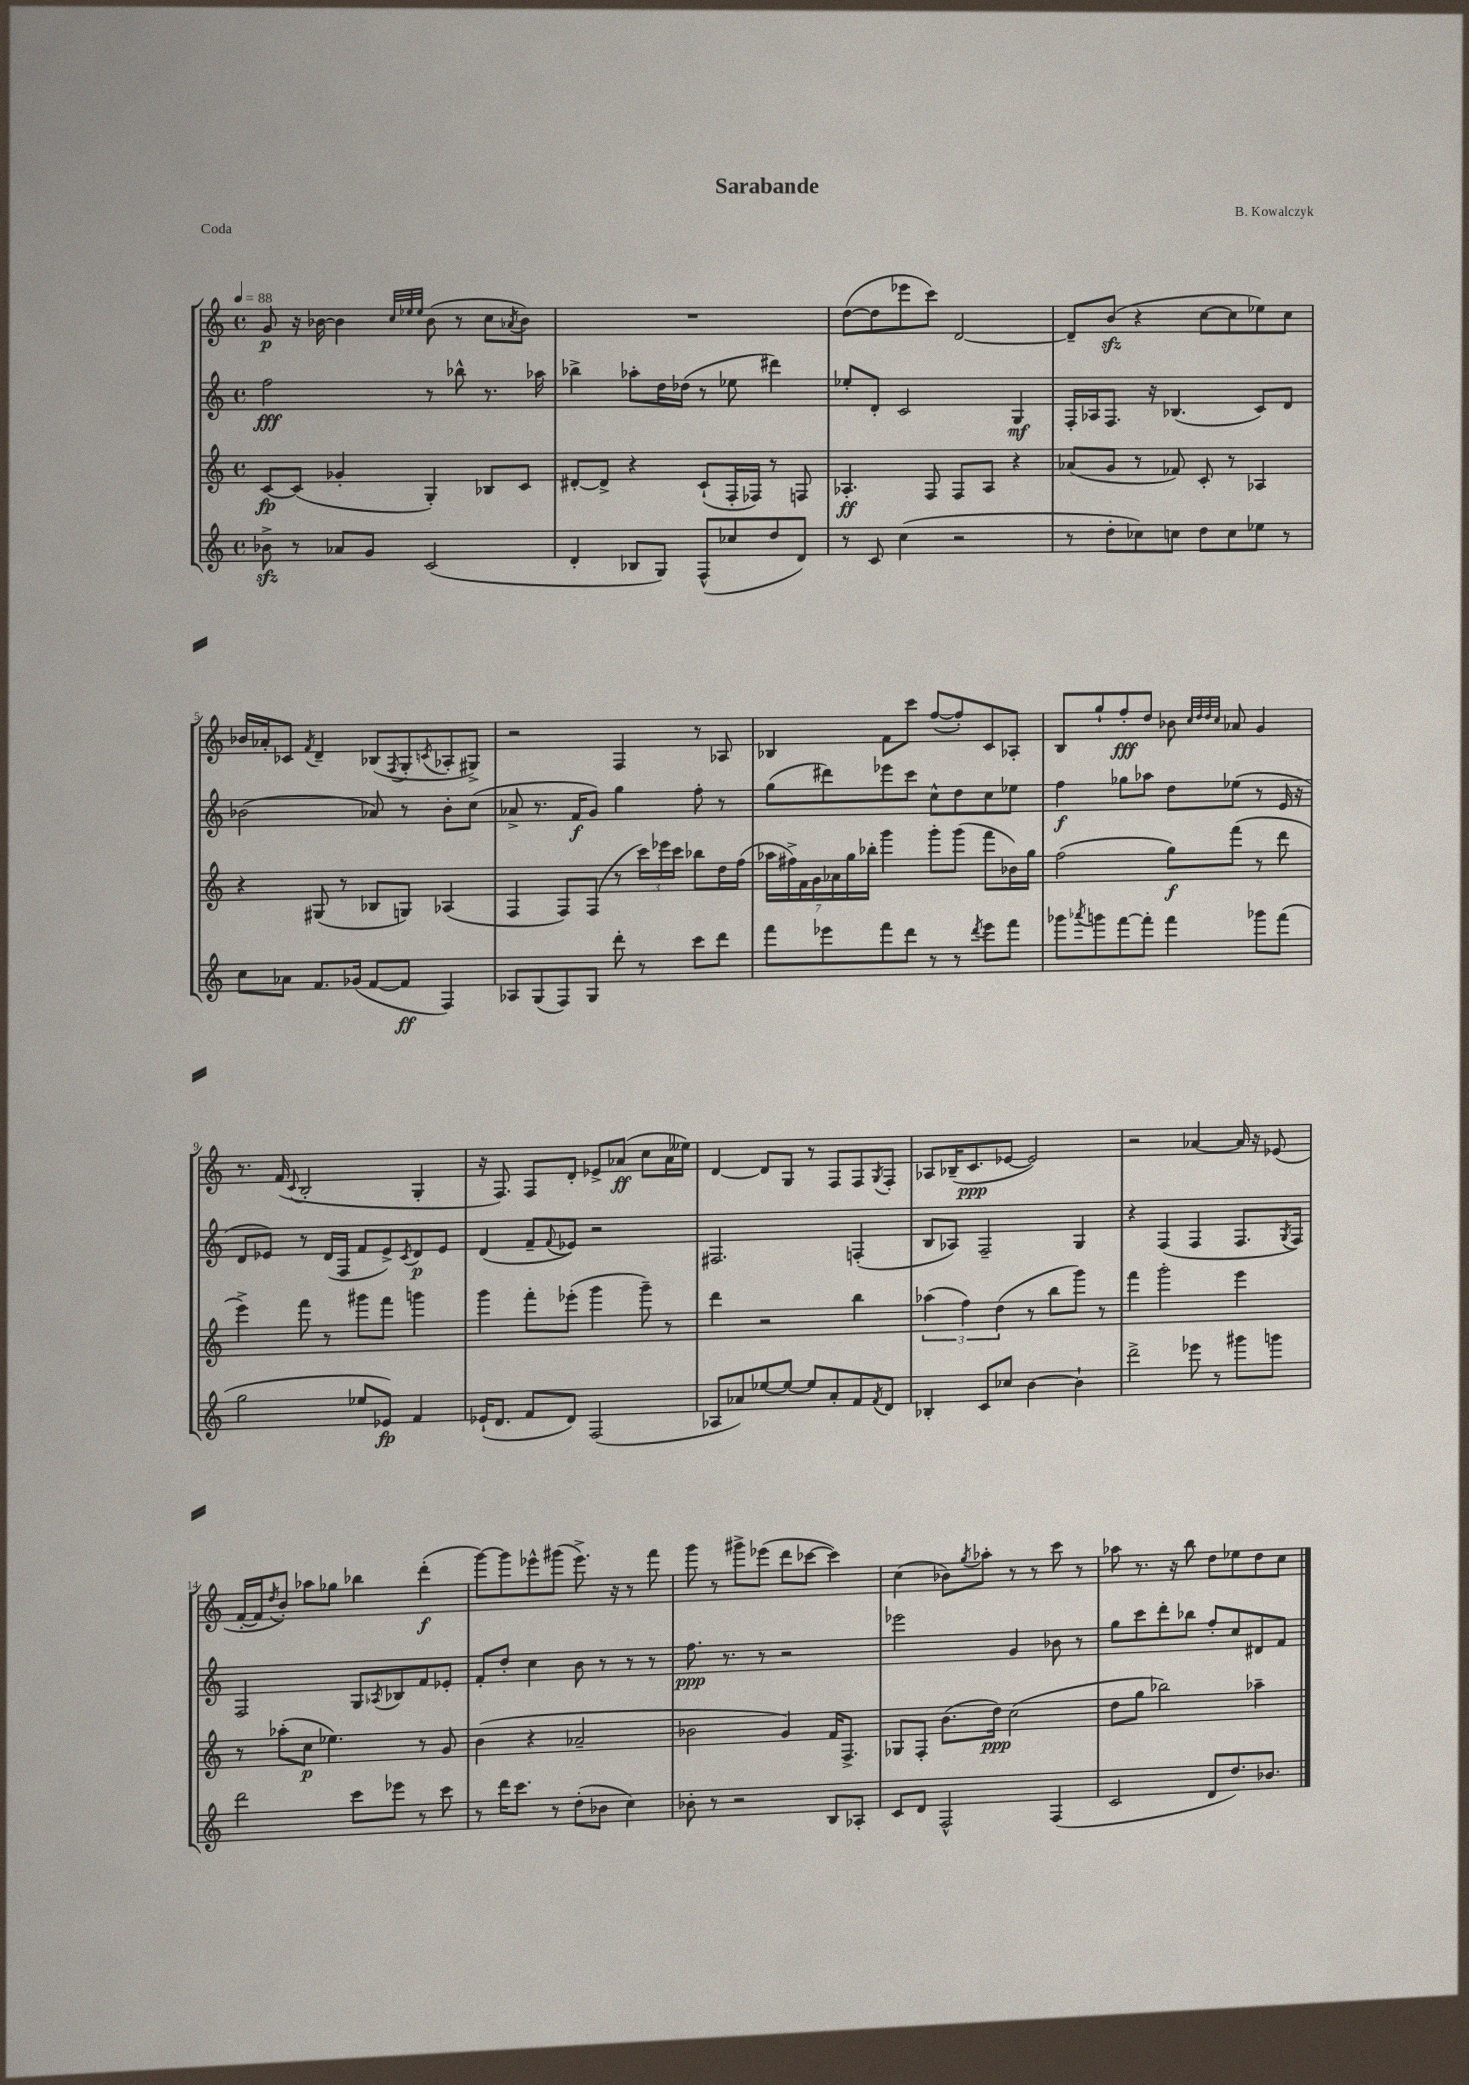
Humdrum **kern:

**kern	**dynam	**kern	**dynam	**kern	**dynam	**kern	**dynam
*part4	*part4	*part3	*part3	*part2	*part2	*part1	*part1
*staff4	*staff4	*staff3	*staff3	*staff2	*staff2	*staff1	*staff1
*clefG2	*	*clefG2	*	*clefG2	*	*clefG2	*
*k[]	*	*k[]	*	*k[]	*	*k[]	*
*M4/4	*	*M4/4	*	*M4/4	*	*M4/4	*
*met(c)	*	*met(c)	*	*met(c)	*	*met(c)	*
*MM88	*	*MM88	*	*MM88	*	*MM88	*
=1	=1	=1	=1	=1	=1	=1	=1
8b-Xzz^\	.	[8c/L	fp	2ff\	fff	8g/	p
8r	.	(8c/J]	.	.	.	16r	.
.	.	.	.	.	.	[16b-X\	.
8a-X/L	.	4g-X'/	.	.	.	4b-\]	.
8g/J	.	.	.	.	.	.	.
.	.	.	.	.	.	32qqcc/LLL	.
.	.	.	.	.	.	32qqee-X/	.
.	.	.	.	.	.	32qqee-/JJJ	.
(2c/	.	4G'/)	.	8r	.	(8b-\	.
.	.	.	.	8bb-X^^\	.	8r	.
.	.	8B-X/L	.	8.r	.	8cc\L	.
.	.	.	.	.	.	8qa-X/	.
.	.	8c/J	.	.	.	8b-\J)	.
.	.	.	.	16aa-X\	.	.	.
=2	=2	=2	=2	=2	=2	=2	=2
4d'/	.	[8d#X'/L	.	4bb-X^\	.	1r	.
.	.	8d#^/J]	.	.	.	.	.
8B-X/L	.	4r	.	8aa-X'\L	.	.	.
8G/J)	.	.	.	16dd\L	.	.	.
.	.	.	.	(16dd-X\JJ	.	.	.
(8F^^/L	.	(8c`/L	.	8r	.	.	.
8cc-X/	.	16F'/L	.	8ee-X\	.	.	.
.	.	16F-X/JJ)	.	.	.	.	.
8dd/	.	8r	.	4ddd#X\)	.	.	.
8d/J)	.	8Fn/	.	.	.	.	.
=3	=3	=3	=3	=3	=3	=3	=3
8r	.	4.A-X'/	ff	8ee-X'/L	.	([8dd\L	.
8c/	.	.	.	8d'/J	.	8dd\]	.
(4cc\	.	.	.	2c/	.	8eee-X\	.
.	.	8F/	.	.	.	8ccc\J)	.
2r	.	8F/L	.	.	.	[2d/	.
.	.	8A-/J	.	.	.	.	.
.	.	4r	.	4G/	mf	.	.
=4	=4	=4	=4	=4	=4	=4	=4
8r	.	(8a-X/L	.	16F'/LL	.	8d~/L]	.
.	.	.	.	16A-X/J	.	.	.
8dd'\L	.	8g/J	.	8.F/J	.	(8bzz/J	.
8cc-X\)	.	8r	.	.	.	4r	.
.	.	.	.	16r	.	.	.
8ccn\J	.	8f-X/)	.	(4.B-X/	.	.	.
8dd\L	.	8c'/	.	.	.	[8cc\L	.
8cc\	.	8r	.	.	.	8cc\]	.
8ee-X\J	.	4A-X/	.	8c/L)	.	8ee-X\)	.
8r	.	.	.	8d/J	.	8cc\J	.
!!LO:LB:g=z
=5	=5	=5	=5	=5	=5	=5	=5
8cc\L	.	4r	.	(2b-X\	.	16b-X/LL	.
.	.	.	.	.	.	16a-X'/J	.
8a-X\J	.	.	.	.	.	8c-X/J	.
.	.	.	.	.	.	8qf/	.
8.f/L	.	(8G#X/	.	.	.	4d~/	.
.	.	8r	.	.	.	.	.
(16g-X/Jk	.	.	.	.	.	.	.
[8f/L	.	8B-X/L	.	8a-X/)	.	(8B-X/L	.
.	.	.	.	.	.	8qF/	.
8f/J]	ff	8Gn/J)	.	8r	.	8G'/	.
.	.	.	.	.	.	8qcn/	.
4F/)	.	(4A-X/	.	8b-'\L	.	8A-X'/	.
.	.	.	.	(8cc\J	.	8G#X^/J)	.
=6	=6	=6	=6	=6	=6	=6	=6
8A-X/L	.	4F/	.	8a-X^/	.	2r	.
(8G/	.	.	.	8.r	.	.	.
8F/)	.	8F/L)	.	.	.	.	.
.	.	.	.	16f/KL	f	.	.
8G/J	.	(8F/J	.	8g/J)	.	.	.
8ddd'\	.	8r	.	4gg\	.	4F/	.
8r	.	24ccc\LL)	.	.	.	.	.
.	.	24eee-X\	.	.	.	.	.
.	.	24ccc\JJ	.	.	.	.	.
8ccc\L	.	8bb-X\L	.	8ff'\	.	8r	.
8ddd\J	.	16dd\L	.	8r	.	8A-X/	.
.	.	(16ff\JJ	.	.	.	.	.
=7	=7	=7	=7	=7	=7	=7	=7
8fff\L	.	28aa-X\LL	.	(8gg\L	.	4B-X/	.
.	.	28ff#X^\)	.	.	.	.	.
.	.	28f\	.	.	.	.	.
.	.	28g\	.	.	.	.	.
8eee-X\	.	.	.	8ddd#X\)	.	.	.
.	.	28a-X\	.	.	.	.	.
.	.	28gg\	.	.	.	.	.
.	.	28bb-X'\JJ	.	.	.	.	.
8fff\	.	4ggg\	.	8eee-X\	.	8f\L	.
8ddd\J	.	.	.	8ccc\J	.	8ccc\J	.
8r	.	8ggg'\L	.	8cc^^\L	.	([8ff/L	.
8r	.	(8ggg\J	.	8dd\	.	8ff'/])	.
8qddd/	.	.	.	.	.	.	.
8eee-\L	.	8fff\L	.	8cc\	.	8c/	.
8fff\J	.	16b-X\L)	.	8ee-X\J	.	8A-X'/J	.
.	.	16gg\JJ	.	.	.	.	.
=8	=8	=8	=8	=8	=8	=8	=8
8ggg-X\L	.	(2ff\	.	4ff\	f	8B/L	.
8qaaa-X/	.	.	.	.	.	.	.
8gggn\	.	.	.	.	.	8gg`/	.
[8fff\	.	.	.	8gg-X\L	.	8ff'/	fff
8fff'\J]	.	.	.	8aa-X\J	.	8dd/J	.
4fff\	.	8gg\L)	f	8dd\L	.	8b-X\	.
.	.	.	.	.	.	32qqcc/LLL	.
.	.	.	.	.	.	32qqdd/	.
.	.	.	.	.	.	32qqdd/	.
.	.	.	.	.	.	32qqcc/JJJ	.
.	.	(8fff\J	.	(8ee-X\J	.	8a-X/	.
8ggg-X\L	.	8r	.	8r	.	4g/	.
(8fff\J	.	8ddd\	.	16e/	.	.	.
.	.	.	.	16r	.	.	.
!!LO:LB:g=z
=9	=9	=9	=9	=9	=9	=9	=9
2gg\	.	4eee^\)	.	8d/L	.	8.r	.
.	.	.	.	8e-X/J)	.	.	.
.	.	.	.	.	.	(16f/	.
.	.	.	.	.	.	8qqc/	.
.	.	8fff\	.	8r	.	2B'/	.
.	.	8r	.	(16d/LL	.	.	.
.	.	.	.	16F/JJ	.	.	.
8ee-X/L	.	8ggg#X\L	.	8f/L	.	.	.
8e-X/J)	fp	8fff\J	.	8e-^/)	.	.	.
.	.	.	.	8qc/	.	.	.
4f/	.	4gggn\	.	8d/	p	4G'/	.
.	.	.	.	8e-/J	.	.	.
=10	=10	=10	=10	=10	=10	=10	=10
(16e-X`/KL	.	4ggg\	.	(4d/	.	16r	.
8.d/J	.	.	.	.	.	8.F/)	.
8f/L	.	8fff'\L	.	8f~/L	.	8F/L	.
.	.	.	.	8qqf/	.	.	.
8d/J)	.	(8eee-X'\J	.	8e-X/J)	.	8d'/J	.
(2F/	.	4ggg\	.	2r	.	8e-X^/L	.
.	.	.	.	.	.	(8a-X/J	ff
.	.	8ggg~\)	.	.	.	8cc\L	.
.	.	8r	.	.	.	16a-\L	.
.	.	.	.	.	.	16ee--X\JJ)	.
=11	=11	=11	=11	=11	=11	=11	=11
8A-X/L	.	4ddd\	.	2.F#X/	.	[4d/	.
8a-X/)	.	.	.	.	.	.	.
[8ee-X/	.	2r	.	.	.	8d/L]	.
8ee-/J_	.	.	.	.	.	8G/J	.
8ee-/L]	.	.	.	.	.	8r	.
8a-'/	.	.	.	.	.	8F/L	.
8f/	.	4bb\	.	(4Fn'/	.	8F/	.
8qf/	.	.	.	.	.	8qG/	.
8d/J	.	.	.	.	.	8F'/J	.
=12	=12	=12	=12	=12	=12	=12	=12
4B-X'/	.	(6aa-X\	.	8B/L	.	8A-X/L	.
.	.	.	.	8A-X/J)	.	(16B-X~/K	.
.	.	6ff\)	.	.	.	.	.
.	.	.	.	.	.	8.c/	ppp
8c/L	.	.	.	2F~/	.	.	.
.	.	(6dd\	.	.	.	.	.
8cc-X/J	.	.	.	.	.	[8e-X/J	.
[4b\	.	8r	.	.	.	2e-/])	.
.	.	8bb\L	.	.	.	.	.
4b`\]	.	8ggg\J)	.	4G/	.	.	.
.	.	8r	.	.	.	.	.
=13	=13	=13	=13	=13	=13	=13	=13
2ddd^\	.	4fff\	.	4r	.	2r	.
.	.	2ggg'\	.	(4F/	.	.	.
8eee-X\	.	.	.	4F/	.	[4a-X/	.
8r	.	.	.	.	.	.	.
8ggg#X\L	.	4eee\	.	8.F/L	.	16a-/]	.
.	.	.	.	.	.	16r	.
8gggn\J	.	.	.	.	.	(8e-X/	.
.	.	.	.	8qG/	.	.	.
.	.	.	.	16F/Jk)	.	.	.
!!LO:LB:g=z
=14	=14	=14	=14	=14	=14	=14	=14
2ddd\	.	8r	.	2F/	.	[16f'/LL	.
.	.	.	.	.	.	16f/J]	.
.	.	.	.	.	.	8qdd/	.
.	.	(8aa-X'\L	.	.	.	8b'/J)	.
.	.	8cc\J	p	.	.	8aa-X\L	.
.	.	4.ee-X\)	.	.	.	8gg-X\J	.
8ccc\L	.	.	.	8G/L	.	4bb-X\	.
.	.	.	.	8qA-X/	.	.	.
8eee-X\J	.	.	.	8B-X/	.	.	.
8r	.	8r	.	8f/	.	(4ddd'\	f
8ccc\	.	8g/	.	8e-X'/J	.	.	.
=15	=15	=15	=15	=15	=15	=15	=15
8r	.	(4b\	.	8f'/L	.	[8ggg\L)	.
16ddd\KL	.	.	.	8dd'/J	.	8ggg\]	.
8.ccc\J	.	.	.	.	.	.	.
.	.	4r	.	4cc\	.	8eee-X^^\	.
8r	.	.	.	.	.	(8ggg#X\J	.
(8dd'\L	.	2a-X~/	.	8b\	.	8.eee-^\)	.
8b-X\J	.	.	.	8r	.	.	.
.	.	.	.	.	.	16r	.
4cc\)	.	.	.	8r	.	8r	.
.	.	.	.	8r	.	8fff\	.
=16	=16	=16	=16	=16	=16	=16	=16
8b-X'\	.	2b-X\	.	8.ff\	ppp	8ggg\	.
8r	.	.	.	.	.	8r	.
.	.	.	.	8.r	.	.	.
2r	.	.	.	.	.	8ggg#X^\L	.
.	.	.	.	8r	.	(8eee-X\J	.
.	.	4g/)	.	2r	.	8ddd\L	.
.	.	.	.	.	.	[8ccc-X\J	.
8B/L	.	16f/KL	.	.	.	4ccc-\])	.
.	.	8.F^/J	.	.	.	.	.
8A-X'/J	.	.	.	.	.	.	.
=17	=17	=17	=17	=17	=17	=17	=17
8c/L	.	8G-X/L	.	2eee-X\	.	(4cc\	.
8d/J	.	8F'/J	.	.	.	.	.
2F^^/	.	(8.b\L	.	.	.	8b-X\L)	.
.	.	.	.	.	.	8qgg/	.
.	.	.	.	.	.	8aa-X'\J	.
.	.	16dd\Jk)	ppp	.	.	.	.
.	.	(2cc\	.	4g/	.	8r	.
.	.	.	.	.	.	8r	.
(4F/	.	.	.	8b-X\	.	8ccc\	.
.	.	.	.	8r	.	8r	.
=18	=18	=18	=18	=18	=18	=18	=18
2c/	.	8dd\L	.	8gg\L	.	8aa-X\	.
.	.	8gg\J	.	8ccc\	.	8.r	.
.	.	2bb-X\)	.	8ddd'\	.	.	.
.	.	.	.	.	.	16r	.
.	.	.	.	8bb-X\J	.	8bb\	.
8d/L	.	.	.	8ff'/L	.	8dd\L	.
8.dd/)	.	.	.	8cc/	.	8ee-X\	.
.	.	4aa-X~\	.	8d#X/	.	8dd\	.
8.b-X/J	.	.	.	.	.	.	.
.	.	.	.	8f/J	.	8cc\J	.
==	==	==	==	==	==	==	==
*-	*-	*-	*-	*-	*-	*-	*-
